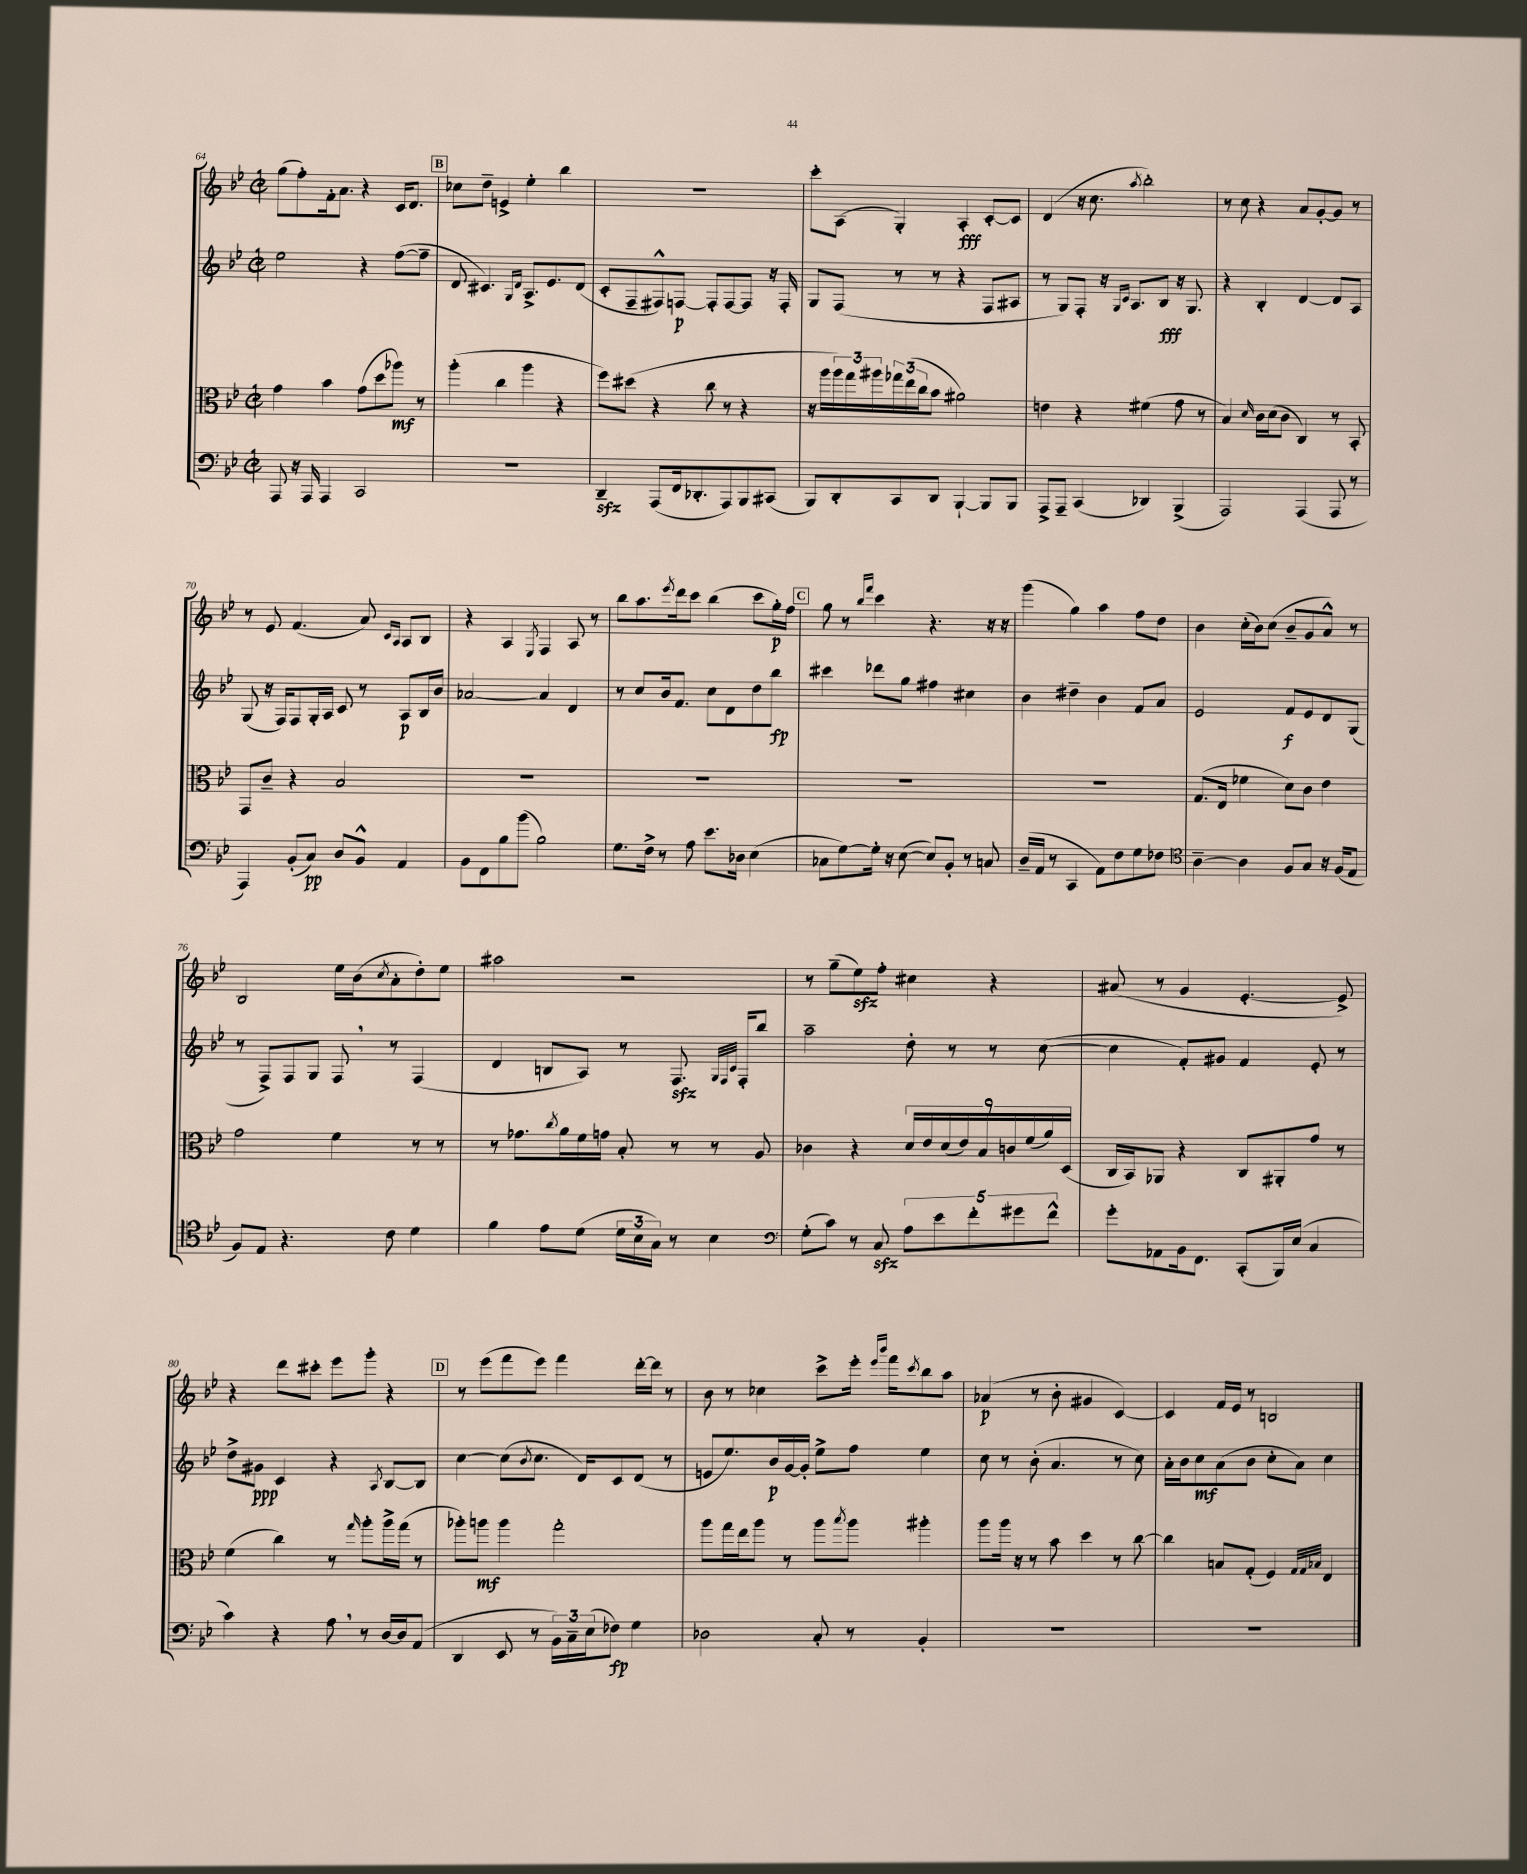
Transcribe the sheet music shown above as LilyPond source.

<<
\new StaffGroup <<
\new Staff = "s0" {
    \clef treble \key bes \major \defaultTimeSignature \time 2/2
    g''8( f''8-.) f'16-. a'8. r4 c'16 d'8. |
    \mark \markup { \box "B" } ces''8 d''8-- e'4-> ees''4-. bes''4 |
    R1 |
    c'''8-. a8( g4-.) a4-.\fff c'8~-. c'8 |
    d'4( r16 c''8. \acciaccatura { a''8 } bes''2-.) |
    r8 c''8 r4 a'8 g'8~-. g'8 r8 |
    r8 ees'8 f'4.( a'8) \grace { c'16 a16 } a8 bes8 |
    r4 a4 \acciaccatura { ees8 } f4 a8 r8 |
    bes''8 a''8. \acciaccatura { ees'''8 } d'''16 c'''8 bes''4( c'''8 g''16-.\p) f''16 |
    \mark \markup { \box "C" } g''8 r8 \grace { bes''16 f'''16 } c'''4 r4. r16 r16 |
    g'''4( g''4) a''4 f''8 d''8 |
    bes'4 c''16-.( bes'16) c''8( bes'8-- g'8 a'8-^) r8 |
    bes2 ees''16 bes'16( \acciaccatura { c''8 } a'8-. d''8-.) ees''8 |
    ais''2 r2 |
    r8 g''8--( ees''8\sfz) f''8-. cis''4 r4 |
    ais'8( r8 g'4 ees'4.~-. ees'8->) |
    r4 d'''8 cis'''8-. ees'''8 g'''8-. r4 |
    \mark \markup { \box "D" } r8 ees'''8( f'''8 ees'''8) f'''4 d'''16~-. d'''16 r8 |
    bes'8 r8 ces''4 c'''8-> ees'''16-. \grace { ees'''16 bes'''16 } f'''16 \acciaccatura { c'''8 } bes''8 a''8 |
    aes'4\p( r8 bes'8-. gis'4 c'4~) |
    c'4 f'16 ees'16 r8 b2 \bar "|." |
}
\new Staff = "s1" {
    \clef treble \key bes \major \defaultTimeSignature \time 2/2
    ees''2 r4 f''8~( f''8-- |
    \mark \markup { \box "B" } d'8 cis'4.) \grace { g16 d'16 } a8.-> ees'8. d'8( |
    c'8-. f8-- fis8-^) f8~\p f8-. f8~ f8 r16 f16-. |
    g8 f8( r8 r8 r4 f8 ais8 |
    r8 g8) f8-. r16 \grace { g16 c'16 } a8. bes8\fff r16 g8. |
    r4 bes4-. d'4~ d'8 a8 |
    g8( r16 f16) f8 g16-. a16 c'8 r8 a8\p bes16 bes'16 |
    aes'2~ aes'4 d'4 |
    r8 c''8 bes'16 f'8. c''8 d'8 d''8 bes''8\fp |
    \mark \markup { \box "C" } cis'''4 des'''8 g''8 fis''4 cis''4 |
    bes'4 dis''4-- bes'4 f'8 a'8 |
    ees'2 f'8\f ees'8 d'8 g8( |
    r8 f8->) f8 g8 f8 \breathe r8 f4( |
    d'4 b8 a8) r8 f8.\sfz \grace { g32 f32 c'32 } f16-. bes''8 |
    a''2-- d''8-. r8 r8 c''8~( |
    c''4 f'8-.) gis'8 f'4 ees'8-. r8 |
    d''8-> gis'8\ppp c'4 r4 \acciaccatura { a8 } bes8~ bes8 |
    \mark \markup { \box "D" } c''4~ c''8( \acciaccatura { bes'8 } c''8. d'16) c'8 d'8( r8 |
    e'8 ees''8.) bes'16\p g'16~ g'16-. ees''8-> f''8 ees''4 |
    c''8 r8 bes'8-.( a'4. r8 c''8) |
    a'16-. bes'16 c''8\mf a'8( bes'8 c''8-. a'8) c''4 \bar "|." |
}
\new Staff = "s2" {
    \clef alto \key bes \major \defaultTimeSignature \time 2/2
    g'4 bes'4 g'8( d''8 aes''8\mf) r8 |
    \mark \markup { \box "B" } a''4-.( c''4 a''4 r4 |
    f''8) dis''8( r4 c''8 r8 r4 |
    r16 a''16 \tuplet 3/2 { a''16) g''16 ais''16 } \tuplet 3/2 { ges''16 ees''16( c''16 } bes'8 ais'2) |
    e'4 r4 fis'4( g'8 r8 |
    bes4) \grace { d'16 } c'16 d'16( c'8 c4) r8 bes,8-. |
    g,8 c'8-- r4 bes2 |
    R1 |
    R1 |
    \mark \markup { \box "C" } R1 |
    R1 |
    g8.( ees16 fes'4 d'8) c'8 ees'4 |
    g'2 f'4 r8 r8 |
    r8 ges'8. \acciaccatura { c''8 } a'16 f'16 g'16 bes8-. r8 r8 a8 |
    ces'4 r4 \tuplet 9/8 { d'16 ees'16 d'16( ees'16) bes16 c'16 f'16( a'16) d16( } |
    c16 bes,16) aes,8 r4 c8 ais,8-. g'8 r8 |
    f'4( c''4) r8 \grace { g''16 } a''8-. a''16-> g''16( r8 |
    \mark \markup { \box "D" } aes''8-.) a''8\mf a''4 g''2-. |
    a''8 g''16 ees''16 a''8 r8 a''8 \acciaccatura { bes''8 } a''8 ais''4-. |
    a''8 a''16 r16 r8 bes'8 d''4 r8 c''8~ |
    c''4 b8 g8-.( f4) \grace { g32 g32 bes32 } ees4 \bar "|." |
}
\new Staff = "s3" {
    \clef bass \key bes \major \defaultTimeSignature \time 2/2
    a,,8 r16 a,,16 a,,4 c,2 |
    \mark \markup { \box "B" } R1 |
    d,4--\sfz a,,8( f,16 des,8.-. a,,8) bes,,8 cis,8( |
    bes,,8) d,8-. c,8 d,8 bes,,4~-! bes,,8 bes,,8 |
    a,,8-> a,,8-- c,4( des,4) bes,,4->( |
    a,,2) a,,4( a,,8 r8 |
    a,,4) bes,8-.( c8\pp) d8 bes,8-^ a,4 |
    bes,8 f,8 bes8 bes'8( bes2) |
    g8. f16-> r8 a8 ees'8. des16 ees4( |
    \mark \markup { \box "C" } ces8 g8~) g16-. r16 ees8~( ees8) bes,8-. r8 c8 |
    d16--( a,16 r8 c,4 a,8) f8 g8 fes8 |
    \clef tenor a4~-- a4 f8 g8 r16 f16( ees8 |
    f8) ees8 r4. c'8 d'4 |
    f'4 ees'8 d'8( \tuplet 3/2 { d'16 bes16 g16) } r8 bes4 |
    \clef bass g8-.( c'8) r8 c8\sfz \tuplet 5/4 { a8 ees'8 f'8-. gis'8 f'8-^ } |
    g'8-. aes,8 bes,16 f,8. c,8-.( bes,,16) ees16( c4 |
    c'4) r4 a8 \breathe r8 d16~ d16 a,8( |
    \mark \markup { \box "D" } d,4 ees,8 r8 \tuplet 3/2 { bes,16) c16-- ees16( } fes8\fp) g4 |
    des2 c8-. r8 bes,4-. |
    R1 |
    R1 \bar "|." |
}
>>
>>
\layout { \context { \Score currentBarNumber = #64 } }
